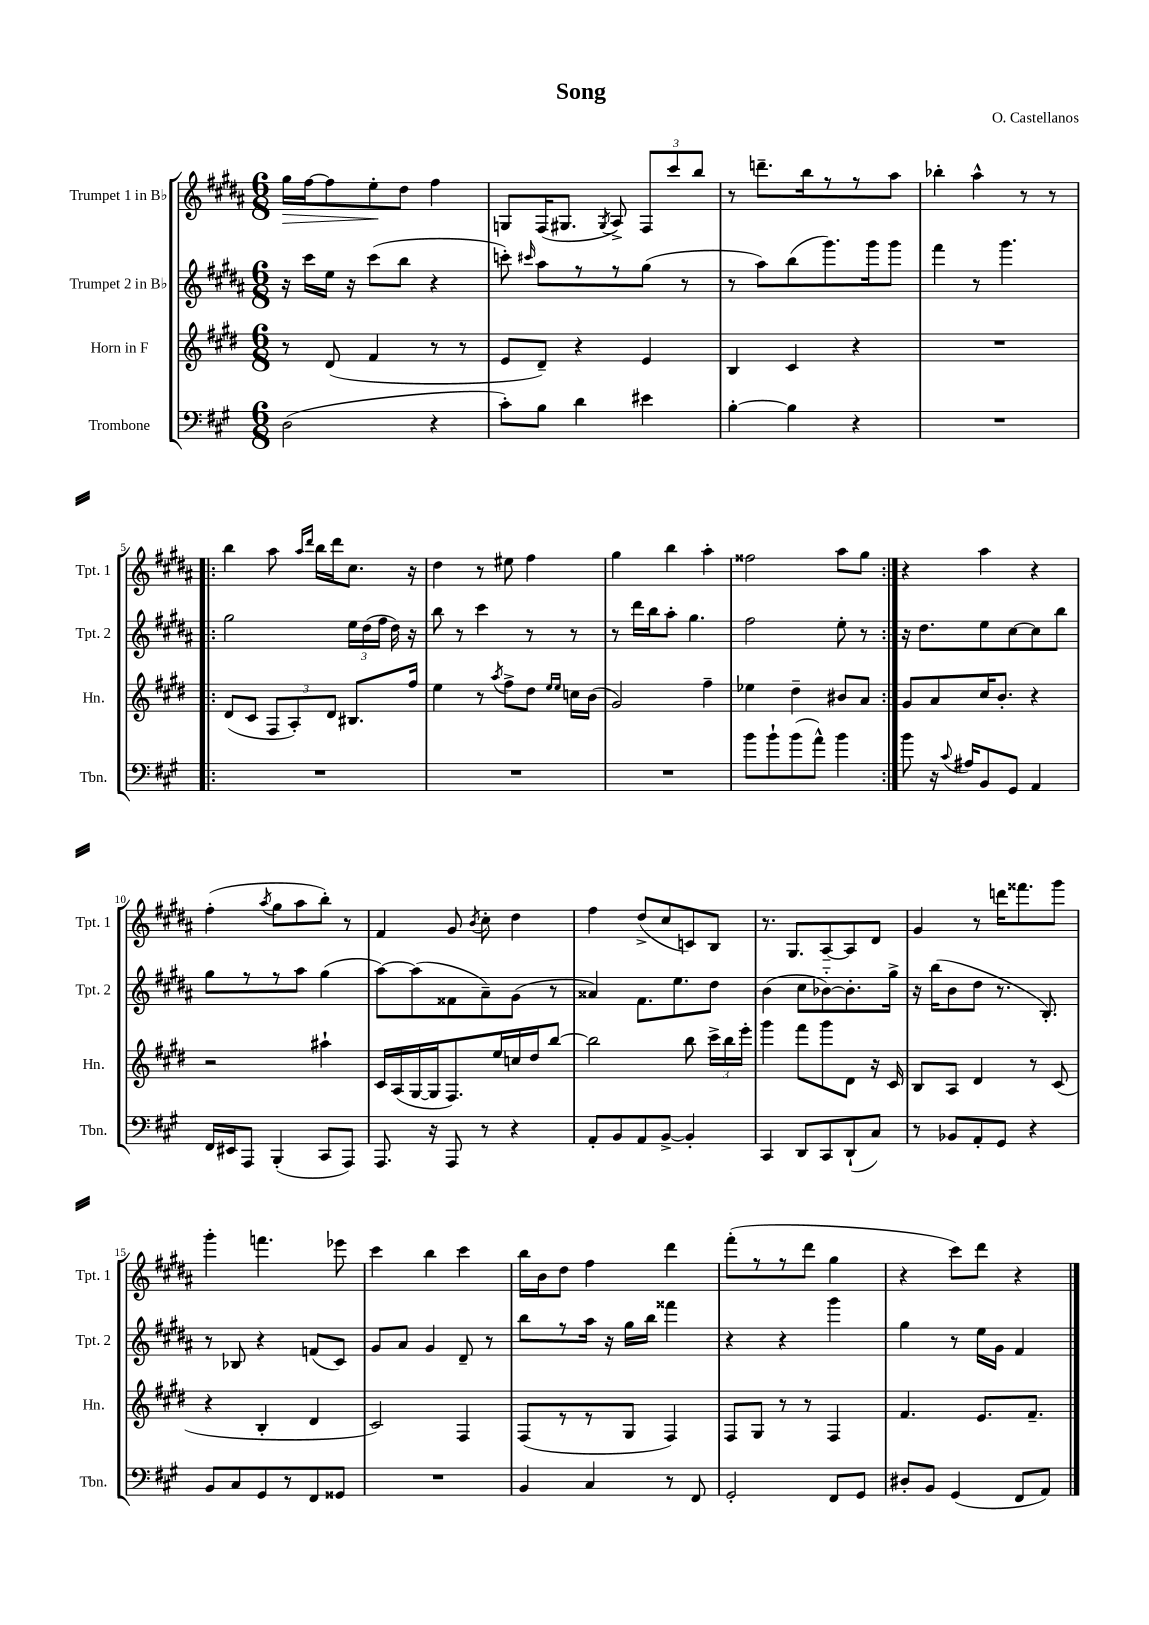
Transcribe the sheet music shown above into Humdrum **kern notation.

**kern	**kern	**kern	**kern	**dynam
*part4	*part3	*part2	*part1	*part1
*staff4	*staff3	*staff2	*staff1	*staff1
*I"Trombone	*I"Horn in F	*I"Trumpet 2 in B♭	*I"Trumpet 1 in B♭	*
*I'Tbn.	*I'Hn.	*I'Tpt. 2	*I'Tpt. 1	*
*clefF4	*clefG2	*clefG2	*clefG2	*
*k[f#c#g#]	*k[f#c#g#d#]	*k[f#c#g#d#a#]	*k[f#c#g#d#a#]	*
*M6/8	*M6/8	*M6/8	*M6/8	*
=1	=1	=1	=1	=1
!	!	!	!	!LO:HP:b
(2D\	8r	16r	16gg#\LL	>
.	.	16ccc#\LL	[16ff#\J	.
.	(8d#/	16ee\JJ	8ff#\]	.
.	.	16r	.	.
.	4f#/	(8ccc#\L	8ee'\	.
.	.	8bb\J	8dd#\J	]
4r	8r	4r	4ff#\	.
.	8r	.	.	.
=2	=2	=2	=2	=2
8c#'\L)	8e/L	8cccn'\)	8Gn/L	.
.	.	16qqccc#X/	.	.
8B\J	8d#~/J)	8aa#\L	(16F#/K	.
.	.	.	8.G#X/J	.
4d\	4r	8r	.	.
.	.	.	8qG#/	.
.	.	8r	8A#^/)	.
4e#X\	4e/	(8gg#\J	12F#/L	.
.	.	.	12ccc#/	.
.	.	8r	.	.
.	.	.	12bb/J	.
=3	=3	=3	=3	=3
[4B'\	4B/	8r	8r	.
.	.	8aa#\L)	8.dddn~\L	.
4B\]	4c#/	(8bb\	.	.
.	.	.	16bb\k	.
.	.	8.ggg#\)	8r	.
4r	4r	.	8r	.
.	.	16ggg#\k	.	.
.	.	8ggg#\J	8aa#\J	.
=4	=4	=4	=4	=4
2.r	2.r	4fff#\	4bb-X'\	.
.	.	8r	4aa#^^\	.
.	.	4.ggg#\	.	.
.	.	.	8r	.
.	.	.	8r	.
!!LO:LB:g=z
=5!|:	=5!|:	=5!|:	=5!|:	=5!|:
2.r	(8d#/L	2gg#\	4bb\	.
.	8c#/J	.	.	.
.	12F#/L	.	8aa#\	.
.	12A'/)	.	.	.
.	.	.	16qqaa#/LL	.
.	.	.	16qqddd#/JJ	.
.	.	.	16bb\LL	.
.	12d#/J	.	.	.
.	.	.	16ddd#\J	.
.	8.B#X/L	24ee\LL	8.cc#\J	.
.	.	(24dd#\	.	.
.	.	24ff#\JJ	.	.
.	.	16dd#\)	.	.
.	16ff#/Jk	16r	16r	.
=6	=6	=6	=6	=6
2.r	4ee\	8bb\	4dd#\	.
.	.	8r	.	.
.	8r	4ccc#\	8r	.
.	8qaa/	.	.	.
.	8ff#^\L	.	8ee#X\	.
.	8dd#\J	8r	4ff#\	.
.	16qqee/LL	.	.	.
.	16qqee/JJ	.	.	.
.	16ccn\LL	8r	.	.
.	(16b\JJ	.	.	.
=7	=7	=7	=7	=7
2.r	2g#/)	8r	4gg#\	.
.	.	16ddd#\LL	.	.
.	.	16bb\J	.	.
.	.	8aa#'\J	4bb\	.
.	.	4.gg#\	.	.
.	4ff#~\	.	4aa#'\	.
=8	=8	=8	=8	=8
8b\L	4ee-X\	2ff#\	2ff##X\	.
8b`\	.	.	.	.
(8b\	4dd#~\	.	.	.
8a^^\J)	.	.	.	.
4b\	8b#X/L	8ee'\	8aa#\L	.
.	8a/J	8r	8gg#\J	.
=9:|!	=9:|!	=9:|!	=9:|!	=9:|!
8b\	8g#/L	16r	4r	.
.	.	8.dd#\L	.	.
16r	8a/	.	.	.
8qqc#/	.	.	.	.
16A#X/KL	.	.	.	.
8BB/	16cc#/K	8ee\	4aa#\	.
.	8.b'/J	.	.	.
8GG#/J	.	[8cc#\	.	.
4AA/	4r	8cc#\]	4r	.
.	.	8bb\J	.	.
!!LO:LB:g=z
=10	=10	=10	=10	=10
16FF#/LL	2r	8gg#\L	(4ff#'\	.
16EE#X/J	.	.	.	.
8AAA/J	.	8r	.	.
.	.	.	8qaa#/	.
(4BBB'/	.	8r	8gg#\L	.
.	.	8aa#\J	8aa#\	.
8CC#/L	4aa#X`\	(4gg#\	8bb'\J)	.
8AAA/J)	.	.	8r	.
=11	=11	=11	=11	=11
8.AAA/	16c#/LL	[8aa#\L)	4f#/	.
.	(16A/	.	.	.
.	[16G#/	(8aa#\]	.	.
16r	16G#/J]	.	.	.
8AAA/	8.F#/)	8f##X\	8g#/	.
.	.	.	8qb/	.
8r	.	8a#~\)	8cc#'\	.
.	16ee/L	.	.	.
4r	16ccn/	(8g#\J	4dd#\	.
.	16dd#/J	.	.	.
.	[8bb/J	8r	.	.
=12	=12	=12	=12	=12
8AA'/L	2bb\]	4a##X/)	4ff#\	.
8BB/	.	.	.	.
8AA/	.	8.f#\L	(8dd#^/L	.
[8BB^/J	.	.	8cc#/	.
.	.	8.ee\	.	.
4BB'/]	8bb\	.	8cn/)	.
.	24ccc#^\LL	8dd#\J	8B/J	.
.	24bb\	.	.	.
.	24eee'\JJ	.	.	.
=13	=13	=13	=13	=13
4CC#/	4ggg#\	(4b\	8.r	.
.	.	.	8.G#/L	.
8DD/L	8fff#\L	8cc#\L	.	.
8CC#/	8ggg#\	[8b-X\)	[8A#~/	.
(8DD`/	8d#\J	8.b-'\]	8A#/]	.
8C#/J)	16r	.	8d#/J	.
.	16c#/	16gg#^\Jk	.	.
=14	=14	=14	=14	=14
8r	8B/L	16r	4g#/	.
.	.	(16bb\KL	.	.
8BB-X/L	8A/J	8b\	.	.
8AA'/	4d#/	8dd#\J	8r	.
8GG#/J	.	8.r	16dddn\KL	.
.	.	.	8.fff##X\	.
4r	8r	.	.	.
.	.	8.B'/)	.	.
.	(8c#/	.	8ggg#\J	.
!!LO:LB:g=z
=15	=15	=15	=15	=15
8BB/L	4r	8r	4ggg#'\	.
8C#/	.	8B-X/	.	.
8GG#/	4B'/	4r	4.fffn\	.
8r	.	.	.	.
8FF#/	4d#/	(8fn/L	.	.
8GG##X/J	.	8c#/J)	8eee-X\	.
=16	=16	=16	=16	=16
2.r	2c#/)	8g#/L	4ccc#\	.
.	.	8a#/J	.	.
.	.	4g#/	4bb\	.
.	4F#/	8d#~/	4ccc#\	.
.	.	8r	.	.
=17	=17	=17	=17	=17
4BB/	(8F#/L	8bb\L	16bb\LL	.
.	.	.	16b\J	.
.	8r	8r	8dd#\J	.
4C#/	8r	16aa#\Jk	4ff#\	.
.	.	16r	.	.
.	8G#/J	16gg#\LL	.	.
.	.	16bb\JJ	.	.
8r	4F#/)	4fff##X\	4ddd#\	.
8FF#/	.	.	.	.
=18	=18	=18	=18	=18
2GG#'/	8F#/L	4r	(8fff#'\L	.
.	8G#/J	.	8r	.
.	8r	4r	8r	.
.	8r	.	8ddd#\J	.
8FF#/L	4F#/	4ggg#\	4gg#\	.
8GG#/J	.	.	.	.
=19	=19	=19	=19	=19
8D#X'/L	4.f#/	4gg#\	4r	.
8BB/J	.	.	.	.
(4GG#/	.	8r	8ccc#\L)	.
.	8.e/L	16ee\LL	8ddd#\J	.
.	.	16g#\JJ	.	.
8FF#/L	.	4f#/	4r	.
.	8.f#~/J	.	.	.
8AA/J)	.	.	.	.
==	==	==	==	==
*-	*-	*-	*-	*-
